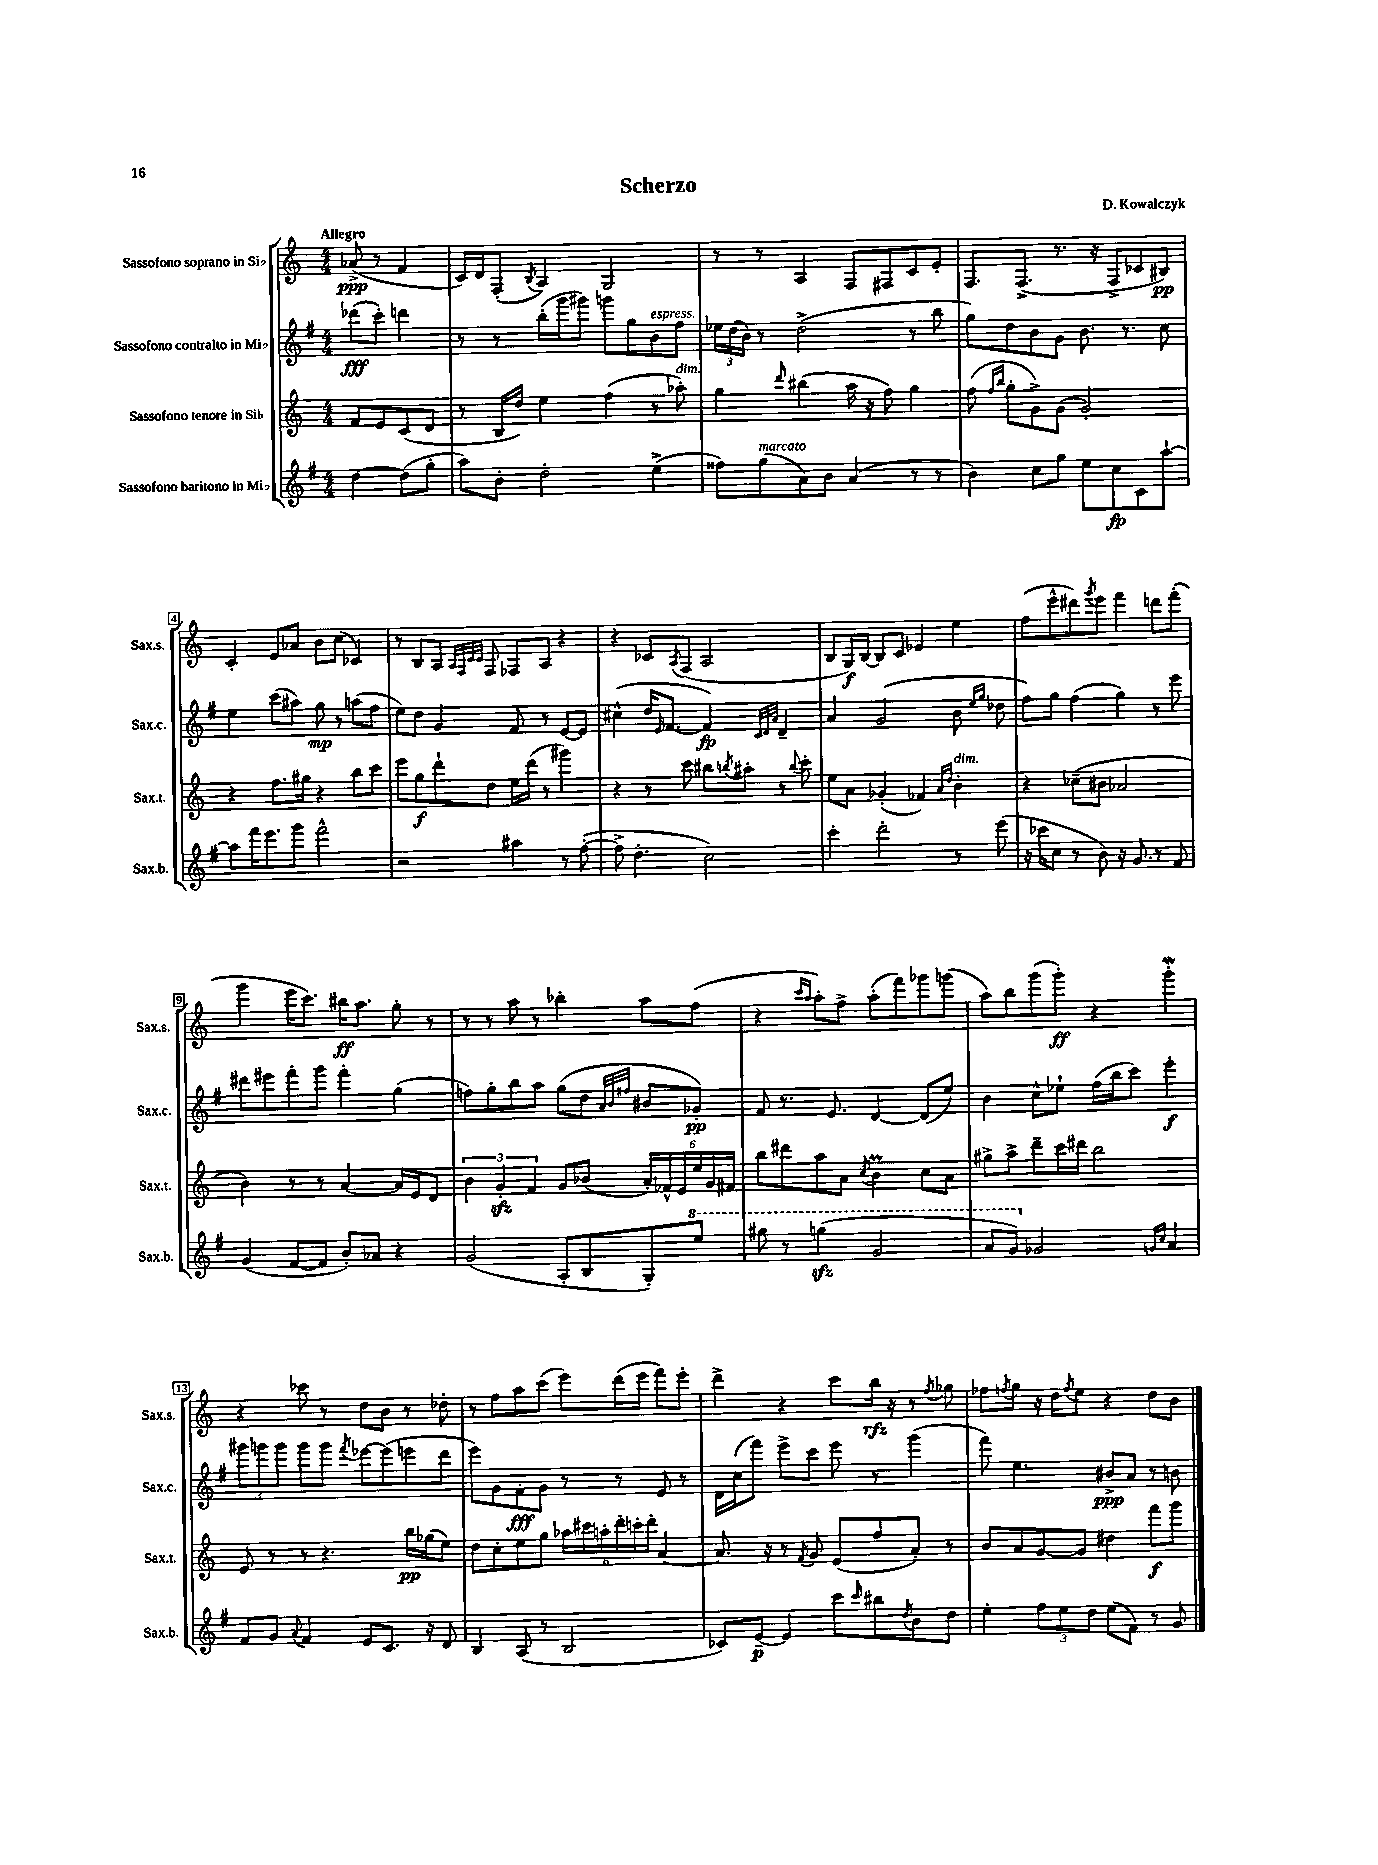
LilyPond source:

\header { title = "Scherzo" composer = "D. Kowalczyk" }
<<
\new StaffGroup <<
\new Staff = "s0" \with { instrumentName = "Sassofono soprano in Sib" shortInstrumentName = "Sax.s." } {
    \clef treble \key c \major \numericTimeSignature \time 4/4 \partial 2 \tempo "Allegro"
    aes'8->\ppp( r8 f'4 |
    c'16) d'16 f8-.( \acciaccatura { b8 } a4) g2 |
    r8 r8 a4 f8 fis8 c'8 e'8-. |
    f8. f8.->( r8. r16 f8-> ces'8 bis8\pp) |
    c'4-. e'8 aes'8 b'8 c''8( ces'4) |
    r8 b8 a8 \grace { a32 f32 c'32 c'32 } f8 fes8 a8 r4 |
    r4 ces'8 \acciaccatura { a8 } f8( a2 |
    b8 g16\f) b16~ b8 c'8 ees'4 e''4 |
    f''8( e'''8-^ dis'''8) \acciaccatura { g'''8 } e'''8 f'''4 d'''8 f'''8-.( |
    g'''4 e'''16 c'''8.) bis''16\ff a''8. g''8-. r8 |
    r8 r8 a''8 r8 bes''4-. a''8 f''8( |
    r4 \grace { c'''16 a''16 } a''8-.) f''8-> a''8-.( f'''8) ges'''8 g'''8( |
    a''8) b''8 g'''8( g'''8-.\ff) r4 g'''4-.\mordent |
    r4 ces'''8 r8 d''8 b'8 r8 des''8-. |
    r8 f''8 a''8 c'''8( e'''8) d'''16( e'''16 f'''8) e'''8-. |
    d'''4-> r4 c'''8 b''16\rfz r16 r8 \acciaccatura { f''8 } ges''8 |
    fes''8 \acciaccatura { f''8 } g''8 r16 d''16 \acciaccatura { f''8 } e''8 r4 d''8 b'8 \bar "|." |
}
\new Staff = "s1" \with { instrumentName = "Sassofono contralto in Mib" shortInstrumentName = "Sax.c." } {
    \clef treble \key g \major \numericTimeSignature \time 4/4 \partial 2
    des'''8\fff( c'''8-.) d'''4 |
    r8 r8 b''16-.( g'''16 gis'''8) g'''8 g''8 b'8^\markup { \italic "espress." } fis''8 |
    \tuplet 3/2 { ees''16 d''16( b'16) } r8 d''2->( r8 b''8 |
    g''8) d''8 b'8 g'8 b'8. r8. c''8 |
    e''4 c'''8( ais''8) g''8\mp r8 a''8( fis''8 |
    e''8) d''8 g'4 fis'8 r8 e'8~ e'8 |
    cis''4-^( d''16 \grace { e'16 } fis'8.~ fis'4\fp) \grace { c'32 d'32 a'32 } d'4-- |
    a'4 g'2( b'8 \grace { e''16 g''16 } des''8 |
    fis''8) g''8 fis''4( g''4) r8 e'''8 |
    dis'''8 eis'''8 fis'''8-. g'''8 fis'''4-. g''4( |
    f''8) g''8-. b''8 a''8 g''8( d''8 \grace { a'32 b'32 fis''32 } bis'8 ges'8-.\pp) |
    fis'8 r8. e'8. d'4~ d'8( e''8) |
    b'4 c''8-^ ees''8-! fis''16( b''16 c'''8) e'''4-.\f |
    \tuplet 3/2 { gis'''8 g'''8 g'''8 } g'''8 g'''8 \acciaccatura { fis'''8 } ees'''8~ ees'''8( e'''8 d'''8 |
    e'''8) g'8 fis'8-.\fff g'8 r8 r8 e'8 r8 |
    d'16 c''16( fis'''8) e'''8-> c'''8 e'''8 r8 g'''4( |
    fis'''8) e''4. bis'8->\ppp a'8 r8 b'8 \bar "|." |
}
\new Staff = "s2" \with { instrumentName = "Sassofono tenore in Sib" shortInstrumentName = "Sax.t." } {
    \clef treble \key c \major \numericTimeSignature \time 4/4 \partial 2
    f'8 e'8 c'8( d'8 |
    r8 b16 d''16) e''4 f''4( r8 aes''8-.^\markup { \italic "dim." }) |
    g''4 \grace { d'''16 } bis''4( a''16 r16 f''8) g''4 |
    f''8( \grace { f''16 b''16 } g''8-. g'8->) g'8( g'2-.) |
    r4 f''8. gis''16 r4 b''8 c'''8 |
    e'''8 g''8\f d'''8-! d''8 e''16 d'''16( r8 gis'''4) |
    r4 r8 c'''8 bis''8 \acciaccatura { b''8 } ais''8-. r8 \appoggiatura { b''8 } c'''8-. |
    e''8 a'8 ges'4-.( fes'4) \grace { a'16 d''16 } b'4-.^\markup { \italic "dim." } |
    r4 ces''8--( bis'8 aes'2 |
    b'4) r8 r8 a'4~ a'16 e'16 d'8 |
    \tuplet 3/2 { b'4 g'4-.\sfz f'4 } g'8 bes'8( \tuplet 6/4 { a'16-.) fes'16-^ e'16 e''16 g'16 fis'16 } |
    b''8 dis'''8 a''8 a'8 \acciaccatura { c''8 } b'4\prall c''8 a'8 |
    gis''8-> a''8-> d'''8-- c'''16 dis'''16 b''2 |
    e'8 r8 r8 r4. b''16\pp ges''16( e''8) |
    d''8 c''8-. e''8 g''8 \tuplet 6/4 { aes''16 cis'''16 a''16-. d'''16-. c'''16-. d'''16-. } a'4~ |
    a'8. r16 r8 \acciaccatura { f'8 } g'8 e'8( f''8 a'8-.) r8 |
    b'8 a'8 g'8~ g'8 dis''4 f'''8\f g'''8 \bar "|." |
}
\new Staff = "s3" \with { instrumentName = "Sassofono baritono in Mib" shortInstrumentName = "Sax.b." } {
    \clef treble \key g \major \numericTimeSignature \time 4/4 \partial 2
    d''4~ d''8( g''8-. |
    a''8) b'8-. d''2-. e''4->( |
    fisis''8) g''8^\markup { \italic "marcato" }( a'8) b'8 a'4( r8 r8 |
    b'4) c''8 g''8 e''8 c''8\fp c'8 a''8~-! |
    a''8 fis'''16 e'''8. g'''8 fis'''2-^ |
    r2 ais''4 r8 fis''8~-.( |
    fis''8-> d''4.-. c''2) |
    c'''4-. d'''2-. r8 e'''8( |
    r16 ces'''16 c''8 r8 b'8) r16 g'8. r8 fis'8 |
    g'4( fis'8~ fis'8 b'8-.) aes'8 r4 |
    g'2( a8-. b8 g8-.) \ottava #1 e'''8 |
    gis'''8 r8 g'''4\sfz( g''2 |
    a''8 g''8) \ottava #0 ges'2 \grace { g'16 c''16 } a'4 |
    fis'8 g'8 \appoggiatura { a'8 } fis'4 e'8 c'8. r16 d'8 |
    b4 a8( r8 b2 |
    ces'8) e'8~--\p e'4 c'''8 \grace { c'''16 } bis''8 \acciaccatura { d''8 } b'8 d''8 |
    e''4-. \tuplet 3/2 { fis''8 e''8 d''8 } e''8( fis'8) r8 g'8 \bar "|." |
}
>>
>>
\layout { \context { \Score \override BarNumber.stencil = #(make-stencil-boxer 0.1 0.3 ly:text-interface::print) } }
